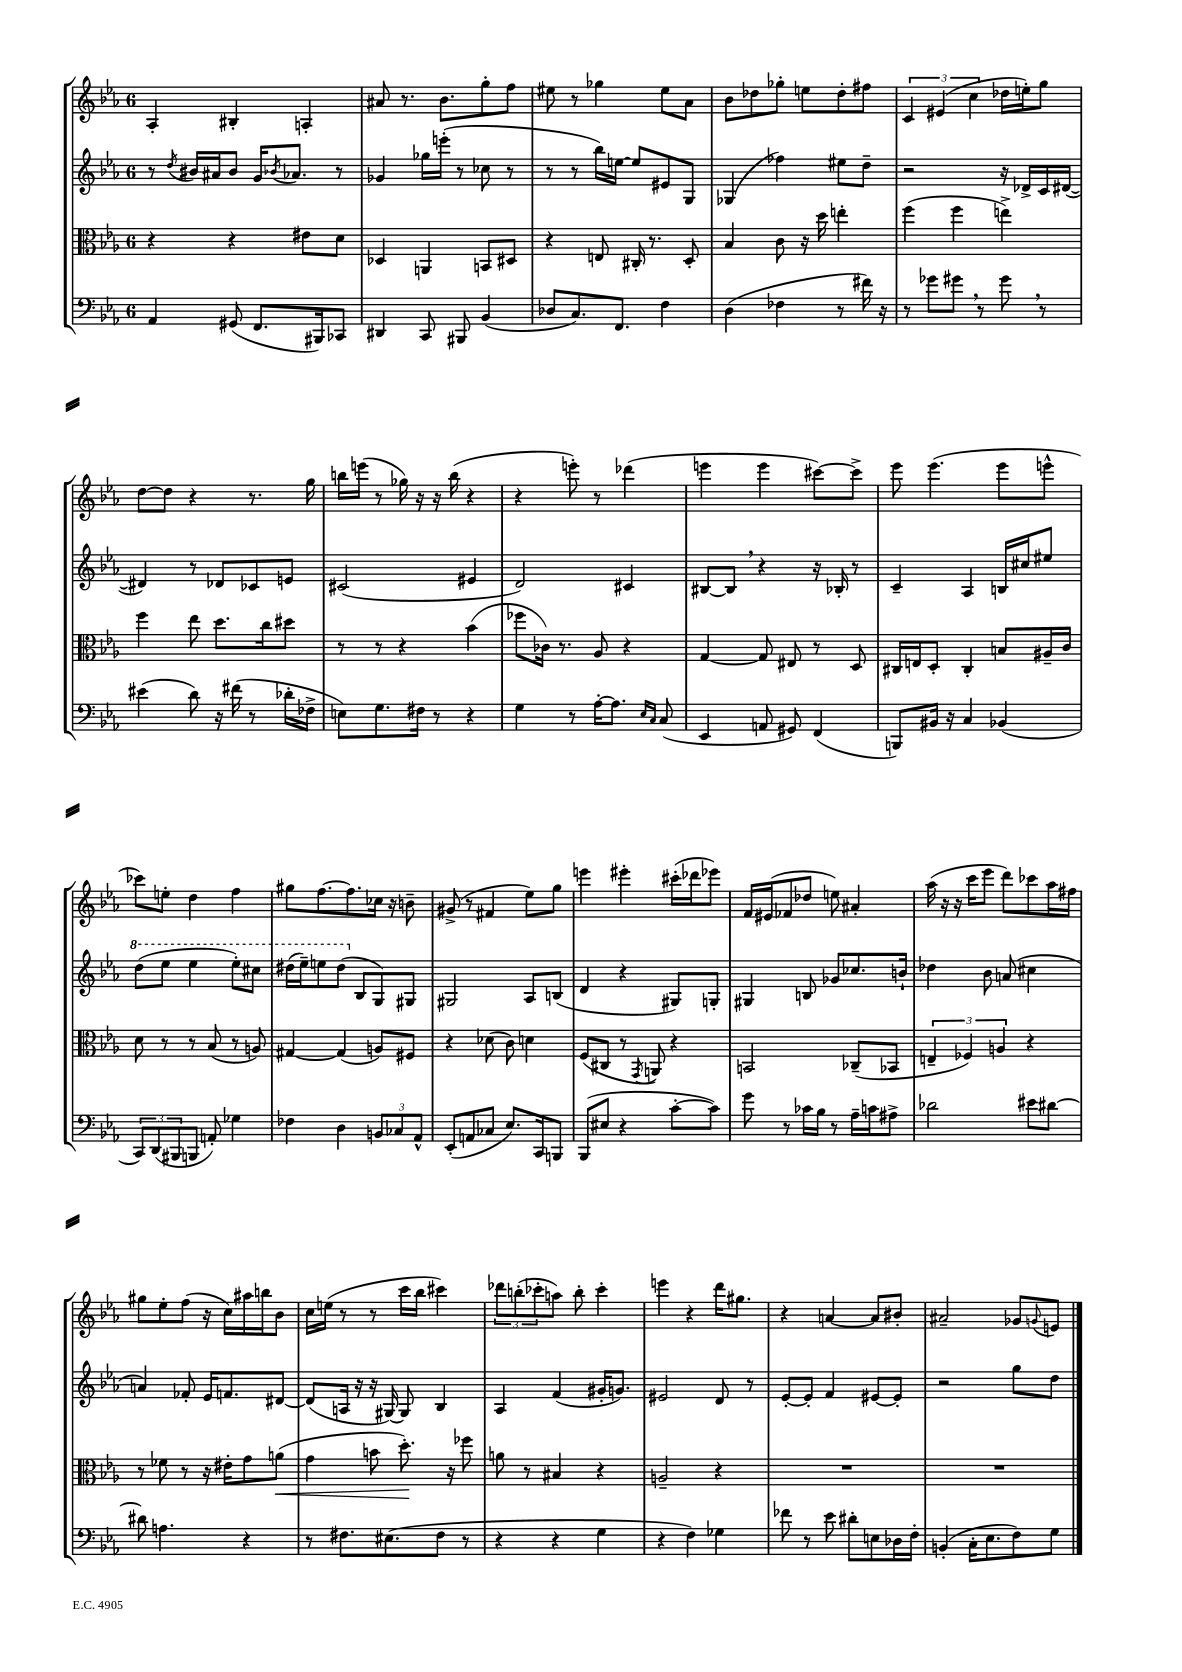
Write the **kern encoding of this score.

**kern	**kern	**dynam	**kern	**kern
*part4	*part3	*part3	*part2	*part1
*staff4	*staff3	*staff3	*staff2	*staff1
*clefF4	*clefC3	*	*clefG2	*clefG2
*k[b-e-a-]	*k[b-e-a-]	*	*k[b-e-a-]	*k[b-e-a-]
*M6/8	*M6/8	*	*M6/8	*M6/8
=39	=39	=39	=39	=39
4AA-/	4r	.	8r	4A-'/
.	.	.	8qdd/	.
.	.	.	16b#X/LL	.
.	.	.	16a#X/J	.
(8GG#X/	4r	.	8b#/J	4B#X'/
8.FF/L	.	.	16g/KL	.
.	.	.	8qb-X/	.
.	.	.	8.a-X/J	.
.	8e#X\L	.	.	4An'/
16BBB#X/k)	.	.	.	.
8CC-X/J	8d\J	.	8r	.
=40	=40	=40	=40	=40
4DD#X/	4D-X/	.	4g-X/	8a#X/
.	.	.	.	8.r
8CC/	4AAn/	.	16gg-X\LL	.
.	.	.	(16eeen'\JJ	8.b-\L
8BBB#X/	.	.	8r	.
(4BB-/	8BBn/L	.	8cc-X\	8gg'\
.	8D#X/J	.	8r	8ff\J
=41	=41	=41	=41	=41
8D-X/L	4r	.	8r	8ee#X\
8.C/)	.	.	8r	8r
.	8En/	.	16bb-\LL)	4gg-X\
8.FF/J	.	.	[16een\JJ	.
.	16C#X'/	.	8ee/L]	.
.	8.r	.	.	.
4F\	.	.	8e#X/	8ee#\L
.	8D'/	.	8G/J	8a-\J
=42	=42	=42	=42	=42
(4D\	4B-/	.	(4G-X/	8b-\L
.	.	.	.	8dd-X\
4F-X\	8c\	.	4ff-X\)	8gg-X'\J
.	16r	.	.	8een\L
.	16dd\	.	.	.
8r	4een'\	.	8ee#X\L	8dd-'\
16f#X\)	.	.	8dd~\J	8ff#X\J
16r	.	.	.	.
=43	=43	=43	=43	=43
8r	(4ff\	.	2r	6c/
8g-X\L	.	.	.	.
.	.	.	.	(6e#X/
8g#X,\J	4ff\	.	.	.
.	.	.	.	6cc\
8r	.	.	.	.
8g#,\	4een^\)	.	16r	16dd-X\LL
.	.	.	16d-X^/LL	16een'\J)
8r	.	.	16c/	8gg\J
.	.	.	([16d#X/JJ	.
!!LO:LB:g=z
=44	=44	=44	=44	=44
(4e#X\	4ff\	.	4d#X/])	[8dd\L
.	.	.	.	8dd\J]
8d\)	8ee-\	.	8r	4r
16r	8.dd\L	.	8d-X/L	.
(16f#X\	.	.	.	.
8r	.	.	8c-X/	8.r
.	16cc\k	.	.	.
16d-X'\LL	8dd#X\J	.	8en/J	.
16F-X^\JJ	.	.	.	16gg\
=45	=45	=45	=45	=45
8En\L)	8r	.	(2c#X/	16bbn\LL
.	.	.	.	(16eeen\JJ
8.G\	8r	.	.	8r
.	4r	.	.	16gg-X\)
16F#X\Jk	.	.	.	16r
8r	.	.	.	16r
.	.	.	.	(16bb\
4r	(4b-\	.	4e#X/	4r
=46	=46	=46	=46	=46
4G\	8ff-X\L	.	2d/)	4r
.	16c-X\Jk)	.	.	.
.	8.r	.	.	.
8r	.	.	.	8eeen'\)
[16A-'\KL	8A-/	.	.	8r
8.A-\J]	.	.	.	.
.	4r	.	4c#X/	(4ddd-X\
16qqE-/LL	.	.	.	.
16qqC/JJ	.	.	.	.
(8C/	.	.	.	.
=47	=47	=47	=47	=47
4EE-/	[4G/	.	[8B#X/L	4eeen\
.	.	.	8B#,/J]	.
8AAn/	8G/]	.	4r	4eee\
8GG#X/)	8E#X/	.	.	.
(4FF/	8r	.	16r	[8ccc#X\L)
.	.	.	16B-X'/	.
.	8D/	.	8r	8ccc#^\J]
=48	=48	=48	=48	=48
8BBBn/L)	16C#X/LL	.	4c~/	8eee-\
.	16En/J	.	.	.
16BB#X/Jk	8D'/J	.	.	(4.eee-\
16r	.	.	.	.
4C/	4C#'/	.	4A-/	.
(4BB-X/	8Bn/L	.	16Bn/LL	8eee-\L
.	.	.	16cc#X/J	.
.	16A#X~/L	.	8ee#X/J	8eeen^^\J
.	16c/JJ	.	.	.
!!LO:LB:g=z
=49	=49	=49	=49	=49
*	*	*	*8va	*
12CC/L)	8d\	.	(8ddd\L	8ccc-X\L)
(12DD/	.	.	.	.
.	8r	.	8eee-\J	8een'\J
12BBB#X/	.	.	.	.
8BBBn/J	8r	.	4eee-\	4dd\
8AAn'/)	(8B-/	.	.	.
4G-X\	8r	.	8eee-'\L)	4ff\
.	8An/)	.	8ccc#X\J	.
=50	=50	=50	=50	=50
4F-X\	[4G#X/	.	(16ddd#X\LL	8gg#X\L
.	.	.	16eee-~\J)	.
.	.	.	8eeen\	[8.ff\
4D\	(4G#/]	.	(8ddd#\J	.
.	.	.	.	8.ff\]
*	*	*	*X8va	*
.	.	.	8B-/L	.
12BBn/L	8An/L)	.	8G/)	16cc-X\Jk
.	.	.	.	16r
12C-X/	.	.	.	.
.	8F#X/J	.	8G#X/J	8bn~\
12AA-^^/J	.	.	.	.
=51	=51	=51	=51	=51
(8EE-'/L	4r	.	2G#X/	(8g#X^/
8AAn/	.	.	.	8r
8C-X/J	(8d-X\	.	.	4f#X/
8.E-/L)	8c\)	.	.	.
.	4dn\	.	8A-/L	8ee-\L)
16CC/k	.	.	.	.
8BBBn/J	.	.	(8Bn/J	8gg\J
=52	=52	=52	=52	=52
(8BBB-/L	(8F/L	.	4d/	4eeen\
8E#X/J	8C#X/J	.	.	.
4r	8r	.	4r	4eee#X'\
.	8qGG/	.	.	.
.	8AAn/)	.	.	.
[8c'\L	4r	.	8G#X/L)	(16ccc#X'\LL
.	.	.	.	16ddd-X\J
8c\J])	.	.	8Gn'/J	8eee-X\J)
=53	=53	=53	=53	=53
8g\	2BBn/	.	4G#X/	16f/LL
.	.	.	.	(16e#X/J
8r	.	.	.	8f-X/
16c-X\LL	.	.	8Bn/	8dd-X/J
16B-\JJ	.	.	.	.
8r	.	.	8g-X/L	8een\)
16A-~\LL	(8C-X~/L	.	8.cc-X/	4a#X'/
16cn\J	.	.	.	.
8A#X^\J	8BB-X/J	.	.	.
.	.	.	16bn`/Jk	.
=54	=54	=54	=54	=54
2d-X\	6En~/	.	4dd-X\	(16aa-\
.	.	.	.	16r
.	.	.	.	16r
.	6F-X/)	.	.	.
.	.	.	.	16ccc\KL
.	.	.	8b-\	8eee-\J
.	6An/	.	.	.
.	.	.	(8an/	8ddd\L)
8e#X\L	4r	.	4cc#X\	8ccc-X\
[8d#X\J	.	.	.	16aa-\L
.	.	.	.	16ff#X\JJ
!!LO:LB:g=z
=55	=55	=55	=55	=55
8d#X\]	8r	.	4an/)	8gg#X\L
4.An\	8f-X\	.	.	8ee-'\
.	8r	.	8f-X'/	(8ff\J
.	16r	.	16e-/KL	16r
.	16e#X'\KL	.	8.fn/	16cc\LL)
4r	8g\	.	.	16aa#X\
.	.	.	.	16bbn\J
!	!	!LO:HP:b	!	!
.	(8an\J	<	[8d#X/J	8b-\J
=56	=56	=56	=56	=56
8r	4g\	.	(8d#/L]	16cc\LL
.	.	.	.	(16een\JJ
8.F#X\L	.	.	16An/Jk	8r
.	.	.	16r	.
.	8bn\	.	16r	8r
(8.E#X\	.	.	[16G#X/)	.
.	8.dd'\)	.	8G#/]	16ccc\LL
.	.	.	.	16bb-\JJ
8F#\J	.	.	4B-/	4ccc#X\)
.	16r	[	.	.
8r	8ff-X\	.	.	.
=57	=57	=57	=57	=57
4r	8an\	.	4A-/	12ddd-X\L
.	.	.	.	(12bbn'\
.	8r	.	.	.
.	.	.	.	12ccc-X'\
4r	4B#X/	.	(4f/	8aan\J)
.	.	.	.	8bb'\
4G\	4r	.	16g#X'/KL	4ccc-'\
.	.	.	8.gn/J)	.
=58	=58	=58	=58	=58
4r	2An~/	.	2e#X/	4eeen\
4F\)	.	.	.	4r
4G-X\	4r	.	8d/	16ddd\KL
.	.	.	.	8.gg#X\J
.	.	.	8r	.
=59	=59	=59	=59	=59
8f-X\	2.r	.	[8e-'/L	4r
8r	.	.	8e-'/J]	.
8e-\	.	.	4f/	[4an/
8d#X'\L	.	.	.	.
8En\	.	.	[8e#X/L	8a/L]
16D-X\L	.	.	8e#'/J]	8b#X'/J
16F'\JJ	.	.	.	.
=60	=60	=60	=60	=60
(4BBn'/	2.r	.	2r	2a#X~/
16C'\KL	.	.	.	.
8.E-\	.	.	.	.
8F\)	.	.	8gg\L	8g-X/L
.	.	.	.	8qqgn/
8G\J	.	.	8dd\J	8en/J
==	==	==	==	==
*-	*-	*-	*-	*-
